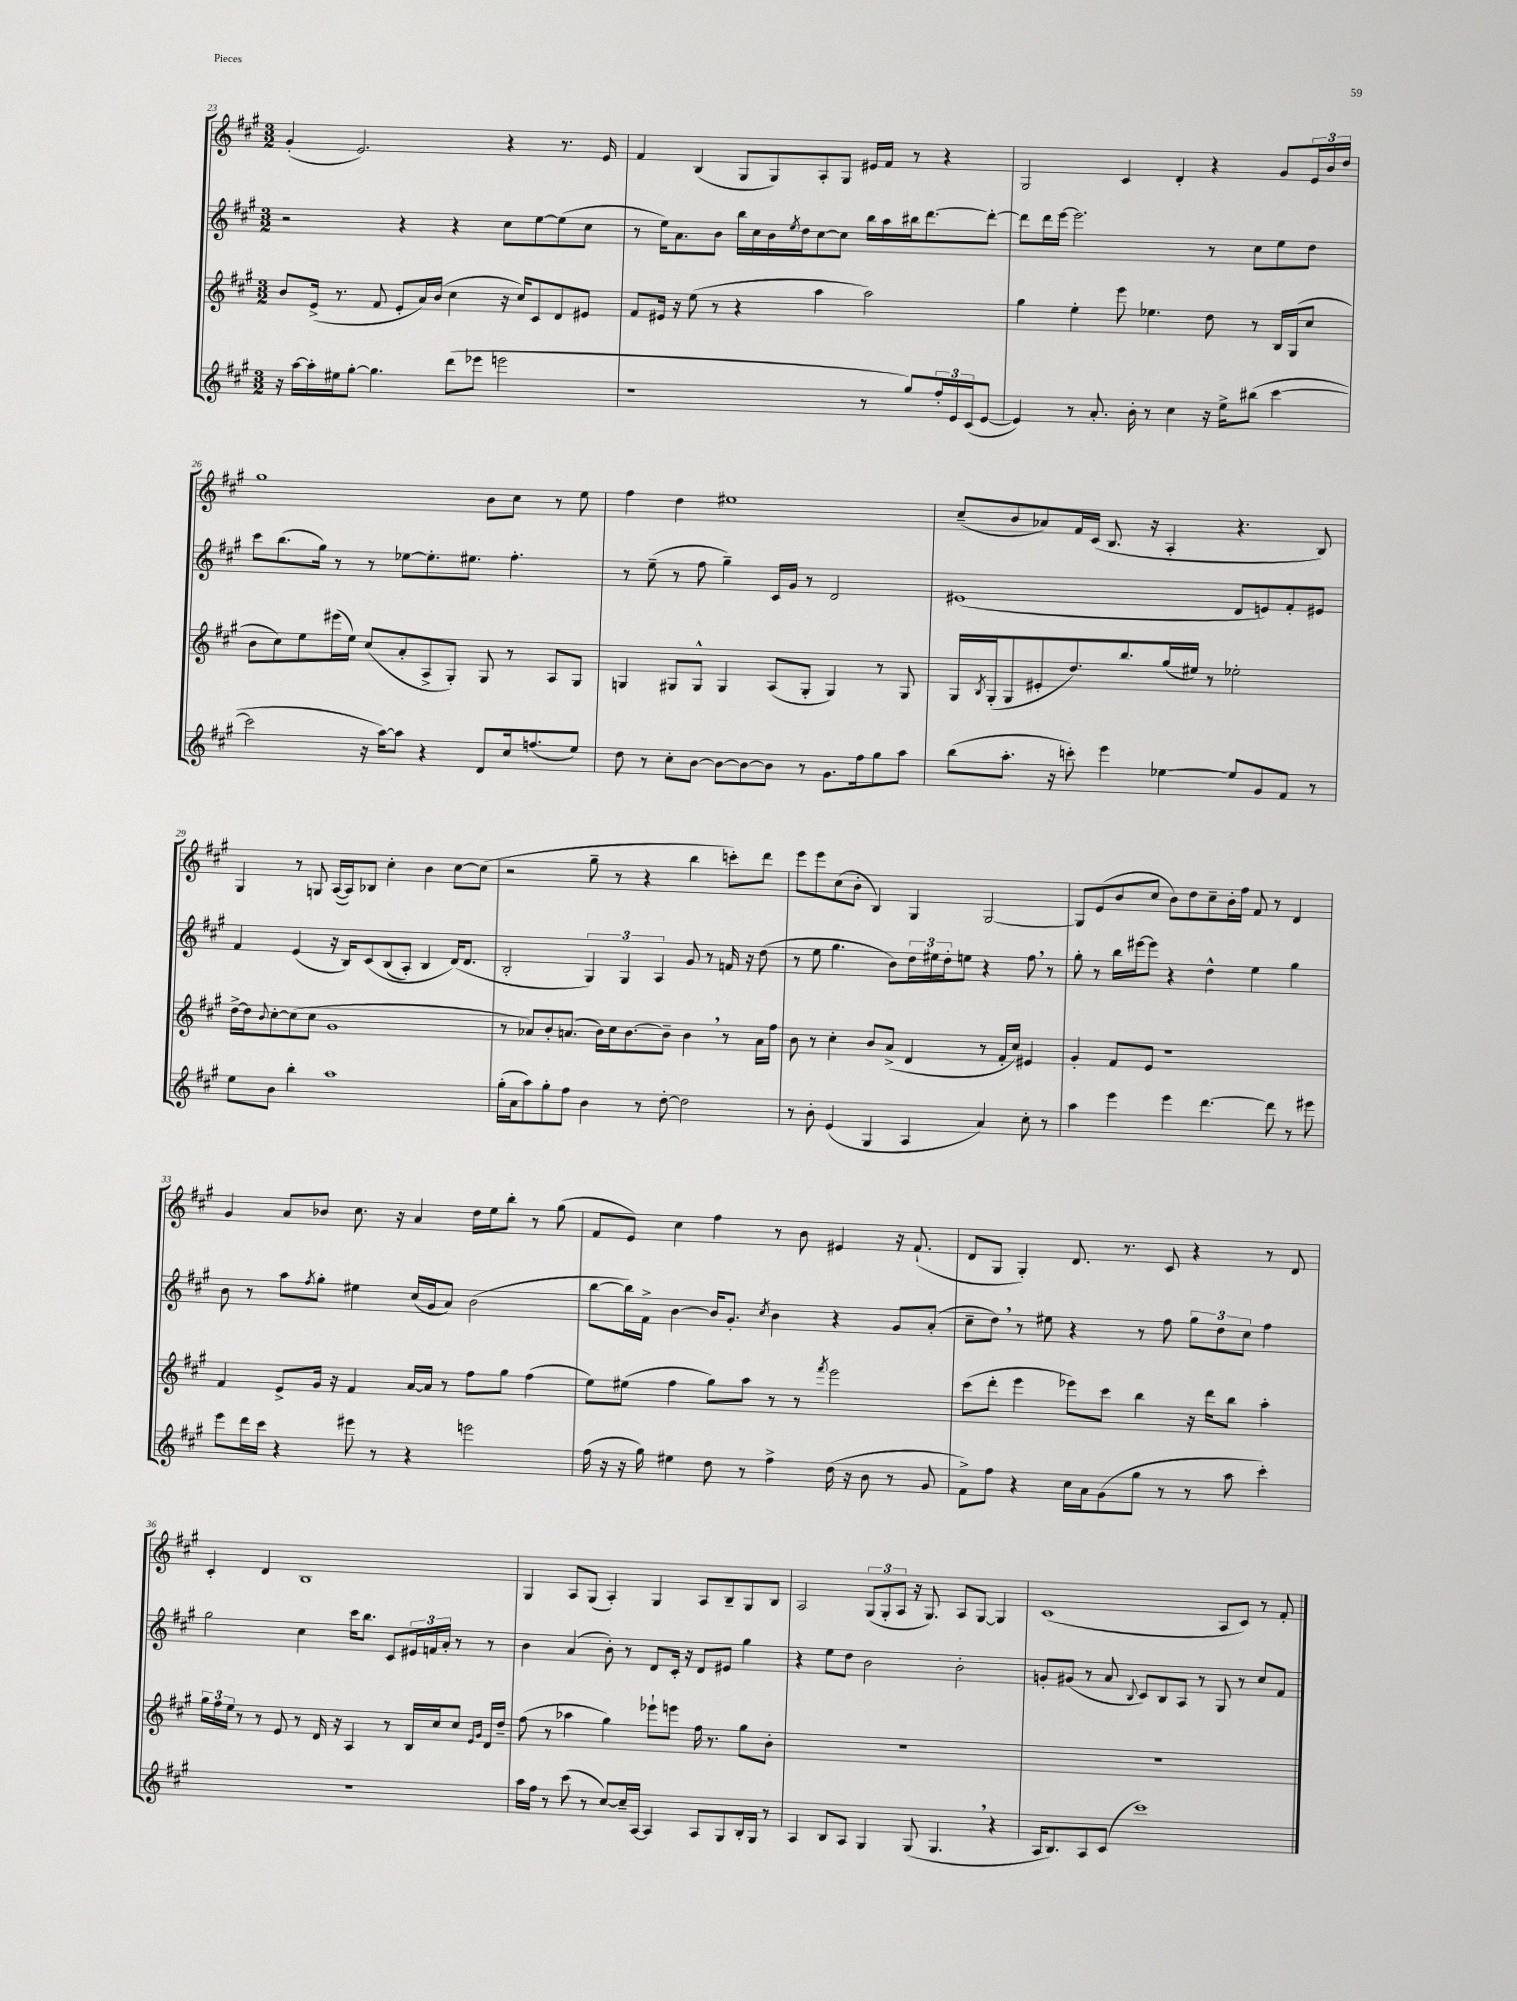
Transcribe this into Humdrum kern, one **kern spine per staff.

**kern	**kern	**kern	**kern
*part4	*part3	*part2	*part1
*staff4	*staff3	*staff2	*staff1
*clefG2	*clefG2	*clefG2	*clefG2
*k[f#c#g#]	*k[f#c#g#]	*k[f#c#g#]	*k[f#c#g#]
*M3/2	*M3/2	*M3/2	*M3/2
=23	=23	=23	=23
16r	8b/L	2r	(4g#'/
[16aa\LL	.	.	.
16aa'\]	(16e^/Jk	.	.
16ee#X\J	8.r	.	.
[8gg#'\J	.	.	2.e/)
4.gg#\]	8f#/	.	.
.	8e'/L	4r	.
.	16a/L)	.	.
.	(16b/JJ	.	.
(8ddd\L	4cc#\	4r	.
8eee-X\J	.	.	.
2eeen\	16r	8cc#\L	4r
.	16cc#/KL)	.	.
.	8c#/	[8ee\	.
.	8d/	(8ee\]	8.r
.	8e#X/J	8cc#\J	.
.	.	.	16e/
=24	=24	=24	=24
1r	8f#/L	8r	4f#/
.	16e#X/Jk	16ee\KL)	.
.	16r	8.a\	.
.	(8ee\	.	(4B/
.	8r	8b\J	.
.	4r	16bb\LL	8G#/L
.	.	16cc#\	.
.	.	16b\	8G#/)
.	.	8qee/	.
.	.	16dd\J	.
.	4aa\	[8cc#\	8A'/
.	.	8cc#\J]	8G#/J
8r	2aa\)	16bb\LL	16e#X/LL
.	.	16aa\	16f#/JJ
8gg#/L)	.	16bb#X\J	8r
.	.	[8.ddd\	.
24ff#'/L	.	.	4r
24e/	.	.	.
(24c#/J	.	.	.
[8e/J	.	8ddd'\J_	.
=25	=25	=25	=25
4e/])	4gg#\	8ddd\L]	2G#/
.	.	16ddd\L	.
.	.	[16eee\JJ	.
8r	4ee'\	2.eee\]	.
8.a'/	.	.	.
.	8eee\	.	4c#/
16b'\	.	.	.
8r	4.ee-X\	.	.
4cc#\	.	.	4d'/
16r	8dd\	8r	4r
16ee^\KL	.	.	.
(8bb#X\J	8r	8cc#\L	.
[4ccc#\	16B/LL	8ee\	8g#/L
.	(16G#/J	.	.
.	8cc#/J	8dd\J	24e/L
.	.	.	24b/
.	.	.	24dd/JJ
!!LO:LB:g=z
=26	=26	=26	=26
2ccc#\]	8b\L	8ccc#\L	1gg#
.	8cc#\)	(8.bb\	.
.	8ee\	.	.
.	.	16gg#\Jk)	.
.	(16eee#X\L	8r	.
.	16ee\JJ)	.	.
16r	(8cc#/L	8r	.
[16aa\KL)	.	.	.
8aa\J]	8a'/	[8ee-X\L	.
4r	8A^/	8.ee-'\]	.
.	8G#'/J)	.	.
.	.	8.ee#X\J	.
8d/L	8G#/	.	8b\L
16cc#/k	8r	4.ff#'\	8cc#\J
(8.ffn/	.	.	.
.	8A/L	.	8r
8ee/J)	8G#/J	.	8ee\
=27	=27	=27	=27
8dd\	4Gn/	8r	4ff#\
8r	.	(8ee~\	.
8cc#'\L	8G#X/L	8r	4dd\
[8b\J	8G#^^/J	8ff#\	.
8b\L_	4G#/	4gg#~\)	1ee#X
8b\_	.	.	.
8b\J]	(8A/L	16c#/LL	.
.	.	16g#/JJ	.
8r	8G#'/J	8r	.
8.g#\L	4G#/)	2d/	.
16ff#\k	.	.	.
8gg#\	8r	.	.
8aa\J	8G#/	.	.
=28	=28	=28	=28
(8bb\L	16G#/LL	(1e#X	(8cc#~/L
.	8qB/	.	.
.	(16G#'/J	.	.
8.aa'\J	8G#/	.	8b/
.	8e#X'/	.	8a-X/)
16r	.	.	.
8cccn'\)	8.dd/)	.	16f#/L
.	.	.	(16c#/JJ
4eee\	.	.	8.B/
.	8.bb/	.	.
.	.	.	16r
[4ee-X\	(16gg#/L	.	4A'/
.	16ee#X/JJ)	.	.
.	8r	.	.
8ee-/L]	2ee-X'\	8d/L	4.r
8g#/	.	8en/)	.
8f#/J	.	8f#'/	.
8r	.	8e#X/J	8B/)
!!LO:LB:g=z
=29	=29	=29	=29
8ee\L	[16dd^\LL	4f#/	4G#/
.	16dd\J]	.	.
.	8qqb/	.	.
8b\J	[8cc#'\	.	.
4bb'\	(8cc#\]	(4e/	8r
.	8cc#\J	.	8Gn/
1aa	1g#	16r	([16A/LL
.	.	16B/KL)	16A/J])
.	.	(8c#/	8B-X/J
.	.	(8B/	4cc#'\
.	.	8A'/J)	.
.	.	4B/	4b\
.	.	(16d/KL)	[8cc#\L
.	.	8.d/J	.
.	.	.	(8cc#\J]
=30	=30	=30	=30
(16gg#'\LL	8r	2B'/	2r
16a\J	.	.	.
8aa\)	8a-X/L)	.	.
8gg#'\	8b'/	.	.
8ff#\J	(8.an/J	.	.
4b\	.	6G#/)	8gg#~\
.	16b\LL)	.	.
.	16cc#\J	.	8r
.	.	6G#/	.
.	[8.b\	.	.
8r	.	.	4r
.	.	6A/	.
[8dd'\	8b~\J]	.	.
2dd\]	4b,\	8g#/	4bb\
.	.	8r	.
.	8r	16fn/	8cccn'\L)
.	.	16r	.
.	16a\LL	(8dd\	8ddd\J
.	16ff#\JJ	.	.
=31	=31	=31	=31
8r	8b\	8r	8eee\L
8b'\	8r	8ee\	8eee\
(4e/	4cc#'\	4.gg#\	(8cc#\
.	.	.	8b'\J
4G#/	8b/L	.	4B/)
.	(8a^/J	8b\L)	.
4A/	4d/	24dd\L	4G#/
.	.	24ee#X\	.
.	.	24dd'\J	.
.	.	8een\J	.
4a/)	8r	4r	[2G#/
.	16f#'/LL	.	.
.	16cc#/JJ)	.	.
8cc#'\	4e#X/	8ff#,\	.
8r	.	8r	.
=32	=32	=32	=32
4aa\	4g#'/	8gg#'\	8G#/L]
.	.	8r	(8e/
4eee\	8f#/L	16bb\LL	8b/
.	.	[16eee#X\J	.
.	8e/J	8eee#\J]	8cc#/J
4eee\	1r	4r	8b\L)
.	.	.	8dd\
[4.ddd\	.	4dd^^\	8cc#~\
.	.	.	16b'\L
.	.	.	16ff#\JJ
.	.	4ee\	8f#/
8ddd\]	.	.	8r
8r	.	4gg#\	4d/
8eee#X\	.	.	.
!!LO:LB:g=z
=33	=33	=33	=33
8eee\L	4f#/	8b\	4g#/
16ddd\L	.	8r	.
16ccc#\JJ	.	.	.
4r	8e^/L	8aa\L	8a/L
.	.	8qff#/	.
.	16g#/Jk	8gg#'\J	8b-X/J
.	16r	.	.
8eee#X\	4f#/	4ee#X\	8.cc#\
8r	.	.	.
.	.	.	16r
4r	[16a/LL	(16cc#/LL	4a/
.	16a/JJ]	16g#/J	.
.	8r	8a/J)	.
2eeen\	8ff#\L	(2b\	16dd\LL
.	.	.	16ee\J
.	8gg#\J	.	8bb'\J
.	(4ff#\	.	8r
.	.	.	(8gg#\
=34	=34	=34	=34
(16ff#\	8ee\L)	[8bb\L	8f#/L
16r	.	.	.
16r	(8ee#X\J	16bb\L])	8e/J)
16gg#\)	.	16f#^\JJ	.
4ee#X\	4ff#\	[4b\	4cc#\
8dd\	8gg#\L)	16b/KL]	4ff#\
.	.	8.g#'/J	.
8r	8aa\J	.	.
.	.	8qcc#/	.
4ff#^\	8r	4b\	8r
.	8r	.	8b\
.	8qfff#/	.	.
(16dd\	2eee\	4r	4e#X/
16r	.	.	.
8b\	.	.	.
8r	.	8g#/L	16r
.	.	.	(8.f#`/
8g#/	.	(8a'/J	.
=35	=35	=35	=35
8f#^\L)	(8ccc#\L	8cc#~\L	8d/L
8ff#\J	8ddd'\J	8dd,\J)	8G#/J
4r	4eee\	8r	4G#'/)
.	.	8ee#X\	.
16cc#\LL	8eee-X\L)	4r	8.d/
16a\J	.	.	.
(8g#\	8ccc#\J	.	.
.	.	.	8.r
8gg#\J	4bb\	8r	.
8r	.	8ff#\	8c#/
8r	16r	12gg#\L	4r
.	16ddd\KL	.	.
.	.	12dd\	.
8aa\	8bb\J	.	.
.	.	12cc#\J	.
4ccc#'\)	4aa'\	4ff#\	8r
.	.	.	8d/
!!LO:LB:g=z
=36	=36	=36	=36
1.r	24gg#\LL	2gg#\	4c#'/
.	24ff#\	.	.
.	24ee\JJ	.	.
.	8r	.	.
.	8r	.	4d/
.	8e/	.	.
.	8r	4cc#\	1B
.	16d/	.	.
.	16r	.	.
.	4A/	16ccc#\KL	.
.	.	8.bb\J	.
.	8r	8c#/L	.
.	16B/LL	24e#X/L	.
.	.	24fn/	.
.	16cc#/J	.	.
.	.	24a'/JJ	.
.	8cc#/J	8r	.
.	16qqe/LL	.	.
.	16qqg#/JJ	.	.
.	16d/LL	8r	.
.	16dd~/JJ	.	.
=37	=37	=37	=37
16aa\LL	(8ff#\	4b\	4G#/
16ff#\JJ	.	.	.
8r	8r	.	.
(8ccc#\	4aa-X\	(4a/	8A/L
8r	.	.	(8G#/J
[8cc#/L)	4gg#\)	8b'\)	4A'/)
16cc#~/L]	.	8r	.
[16A/JJ	.	.	.
4A/]	8eee-X`\L	8d/L	4G#/
.	8eeen\J	16c#'/Jk	.
.	.	16r	.
8A/L	16ff#\	8d/L	8A/L
.	8.r	.	.
8G#/	.	8e#X/J	8B~/
16B'/L	8gg#\L	4gg#\	8G#/
16G#/JJ	.	.	.
8r	8b'\J	.	8B/J
=38	=38	=38	=38
4A/	1.r	4r	2A/
8B/L	.	8ee\L	.
8A/J	.	8dd\J	.
4G#/	.	2b\	(12G#/L
.	.	.	12G#'/
.	.	.	12A/J
(8G#/	.	.	16r
.	.	.	8.G#/)
4.G#,/	.	.	.
.	.	2b'\	8A/L
.	.	.	[8G#/J
4r	.	.	4G#/]
=39	=39	=39	=39
16A/KL	1.r	8gn'/L	(1c#
8.B/)	.	.	.
.	.	(8g#X/J	.
8A/	.	8r	.
(8c#/J	.	8a/	.
.	.	8qqB/	.
1ccc#)	.	8c#/L)	.
.	.	8B/	.
.	.	8A/J	.
.	.	8r	.
.	.	8G#/	8A/L
.	.	8r	8c#/J)
.	.	8cc#/L	8r
.	.	8f#/J	8f#'/
==	==	==	==
*-	*-	*-	*-
